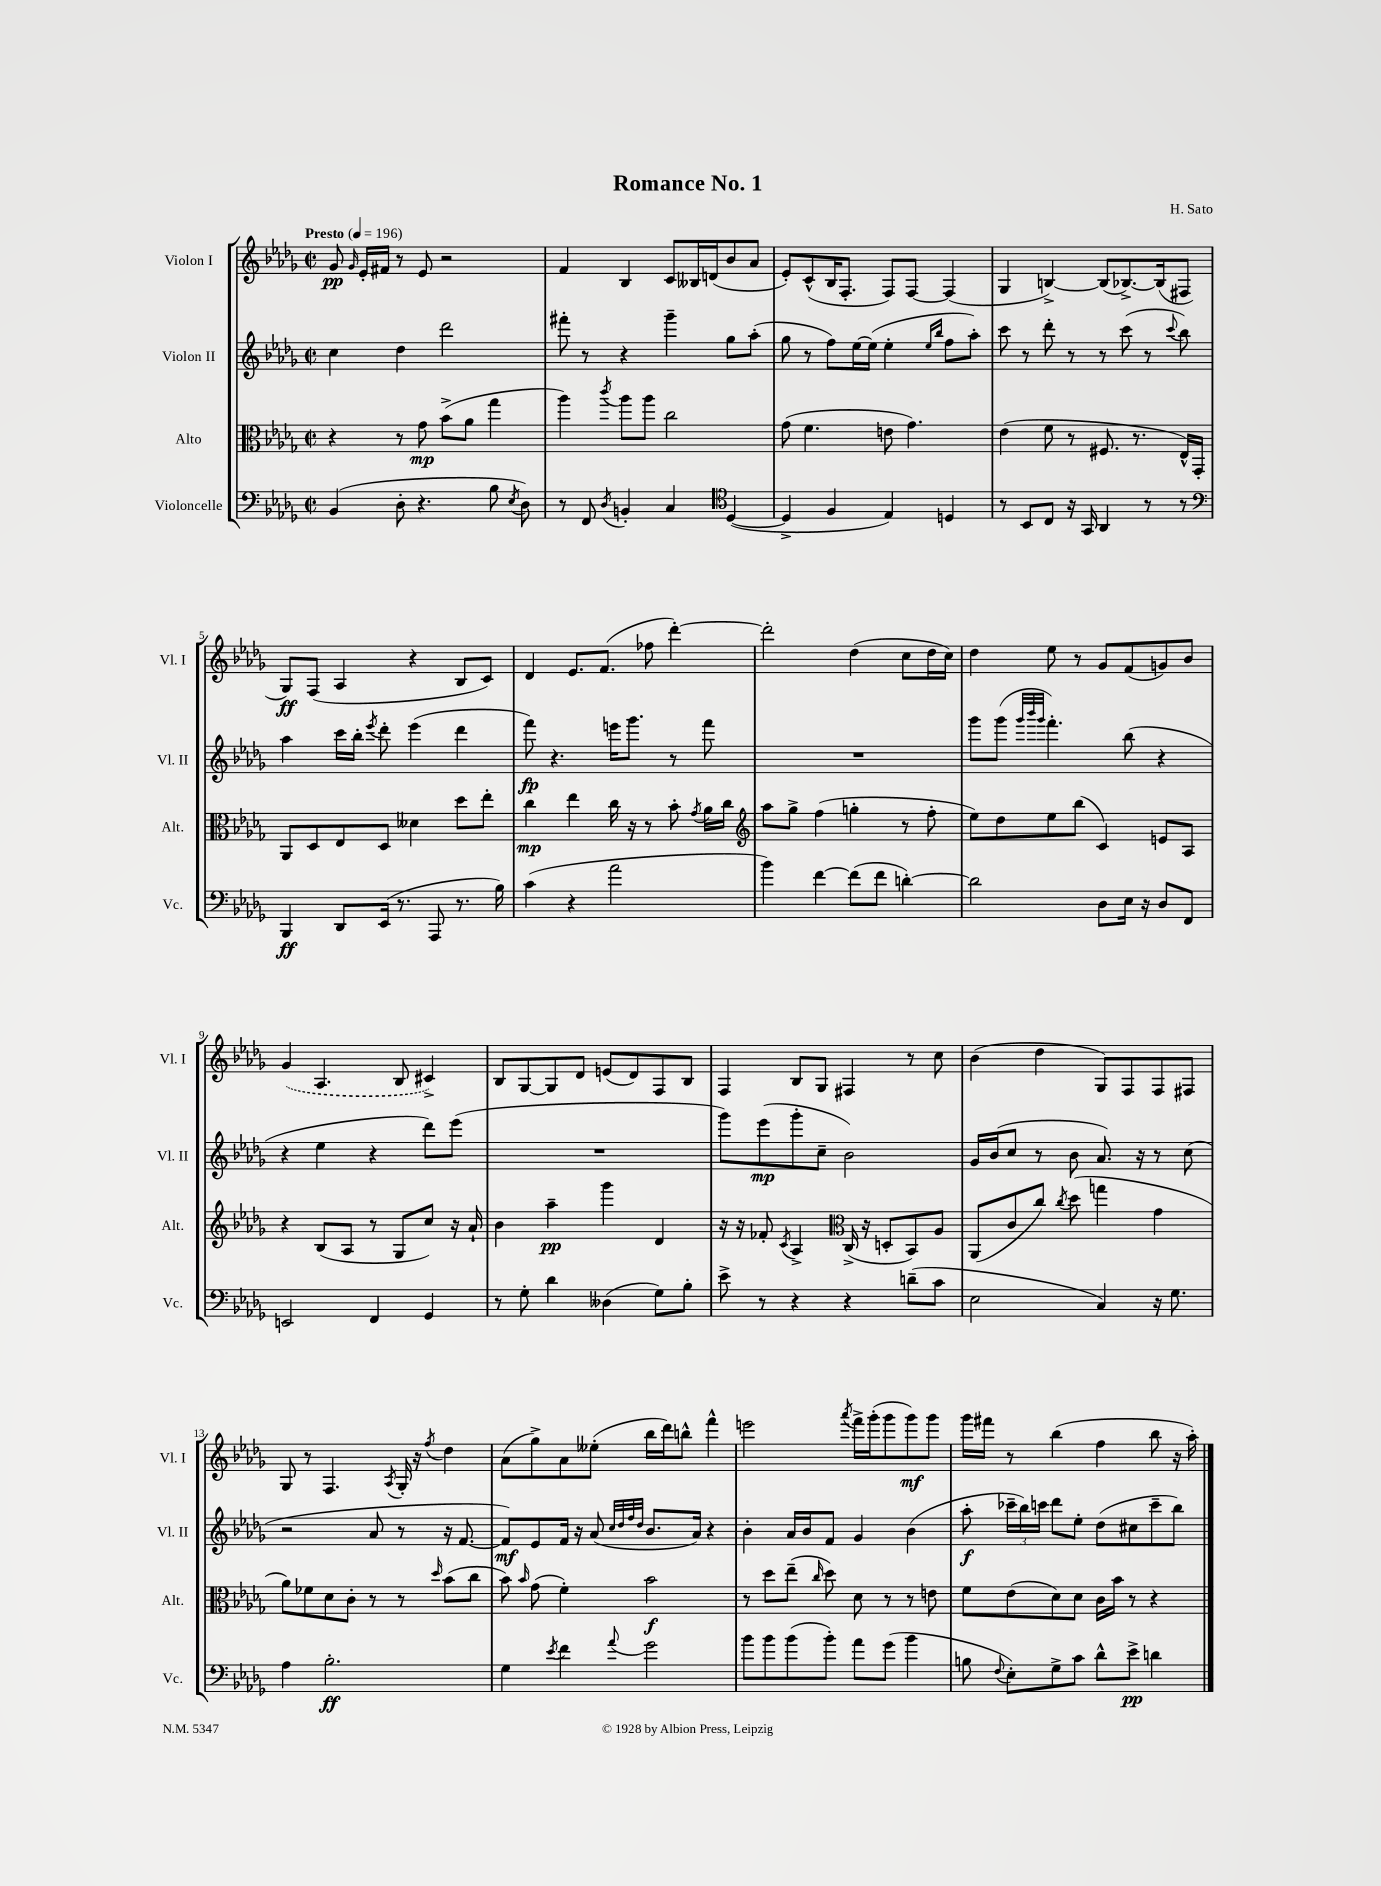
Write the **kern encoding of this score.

**kern	**dynam	**kern	**dynam	**kern	**dynam	**kern	**dynam
*part4	*part4	*part3	*part3	*part2	*part2	*part1	*part1
*staff4	*staff4	*staff3	*staff3	*staff2	*staff2	*staff1	*staff1
*I"Violoncelle	*	*I"Alto	*	*I"Violon II	*	*I"Violon I	*
*I'Vc.	*	*I'Alt.	*	*I'Vl. II	*	*I'Vl. I	*
*clefF4	*	*clefC3	*	*clefG2	*	*clefG2	*
*k[b-e-a-d-g-]	*	*k[b-e-a-d-g-]	*	*k[b-e-a-d-g-]	*	*k[b-e-a-d-g-]	*
*M2/2	*	*M2/2	*	*M2/2	*	*M2/2	*
*met(c|)	*	*met(c|)	*	*met(c|)	*	*met(c|)	*
*MM196	*	*MM196	*	*MM196	*	*MM196	*
=1	=1	=1	=1	=1	=1	=1	=1
!	!	!	!	!	!	!LO:TX:a:B:t=Presto	!
(4BB-/	.	4r	.	4cc\	.	8g-/	pp
.	.	.	.	.	.	16qqg-/	.
.	.	.	.	.	.	16e-'/LL	.
.	.	.	.	.	.	16f#X/JJ	.
8D-'\	.	8r	.	4dd-\	.	8r	.
4.r	.	8g-\	mp	.	.	8e-/	.
.	.	(8b-^\L	.	2ddd-\	.	2r	.
.	.	8a-\J	.	.	.	.	.
8B-\	.	4gg-\	.	.	.	.	.
8qE-/	.	.	.	.	.	.	.
8D-\)	.	.	.	.	.	.	.
=2	=2	=2	=2	=2	=2	=2	=2
8r	.	4aa-\)	.	8fff#X'\	.	4f/	.
8FF/	.	.	.	8r	.	.	.
8qD-/	.	8qccc/	.	.	.	.	.
4BBn'/	.	8aa-\L	.	4r	.	4B-/	.
.	.	8aa-\J	.	.	.	.	.
4C/	.	2cc\	.	4ggg-~\	.	8c/L	.
.	.	.	.	.	.	16B--X/L	.
.	.	.	.	.	.	(16dn/J	.
*clefC4	*	*	*	*	*	*	*
([4D-/	.	.	.	8gg-\L	.	8b-/	.
.	.	.	.	(8aa-'\J	.	8a-/J	.
=3	=3	=3	=3	=3	=3	=3	=3
4D-^/]	.	(8g-\	.	8gg-\	.	8e-'/L)	.
.	.	4.f\	.	8r	.	(8c^^/	.
4F/	.	.	.	8ff\L)	.	16B-/K	.
.	.	.	.	.	.	8.F'/J	.
.	.	.	.	[16ee-\L	.	.	.
.	.	.	.	(16ee-\JJ]	.	.	.
4E-/)	.	8en\	.	4ee-'\	.	8F/L)	.
.	.	4.g-\)	.	.	.	[8F/J	.
.	.	.	.	16qqee-/LL	.	.	.
.	.	.	.	16qqbb-/JJ	.	.	.
4Dn/	.	.	.	8ff\L	.	(4F/]	.
.	.	.	.	8aa-'\J)	.	.	.
=4	=4	=4	=4	=4	=4	=4	=4
8r	.	(4e-\	.	8ccc\	.	4G-/	.
8BB-/L	.	.	.	8r	.	.	.
8C/J	.	8f\	.	8ddd-'\	.	[4Bn^/)	.
16r	.	8r	.	8r	.	.	.
16GG-/	.	.	.	.	.	.	.
4AA-/	.	8.F#X/	.	8r	.	(8B/L]	.
.	.	.	.	(8ccc\	.	[8.B-X^/)	.
.	.	8.r	.	.	.	.	.
8r	.	.	.	8r	.	.	.
.	.	.	.	.	.	(16B-/k]	.
.	.	.	.	8qqccc/	.	.	.
8r	.	16E-^^/LL)	.	8bb-\)	.	8F#X/J	.
.	.	16GG-'/JJ	.	.	.	.	.
!!LO:LB:g=z
=5	=5	=5	=5	=5	=5	=5	=5
*clefF4	*	*	*	*	*	*	*
4BBB-/	ff	8AA-/L	.	4aa-\	.	8G-/L)	ff
.	.	8D-/	.	.	.	(8F/J	.
8DD-/L	.	8E-/	.	16ccc\LL	.	4A-/	.
.	.	.	.	16bb-'\JJ	.	.	.
.	.	.	.	8qeee-/	.	.	.
(16EE-/Jk	.	8D-/J	.	8ddd-'\	.	.	.
8.r	.	.	.	.	.	.	.
.	.	4d--X\	.	(4eee-\	.	4r	.
8AAA-/	.	.	.	.	.	.	.
8.r	.	8dd-\L	.	4ddd-\	.	8B-/L	.
.	.	8ee-'\J	.	.	.	8c/J)	.
16B-\)	.	.	.	.	.	.	.
=6	=6	=6	=6	=6	=6	=6	=6
(4c\	.	4cc\	mp	8fff\)	fp	4d-/	.
.	.	.	.	4.r	.	.	.
4r	.	4ee-\	.	.	.	8.e-/L	.
.	.	.	.	.	.	(8.f/J	.
2a-\	.	16cc\	.	16eeen\KL	.	.	.
.	.	16r	.	8.ggg-\J	.	.	.
.	.	8r	.	.	.	8ff-X\	.
.	.	8b-'\	.	8r	.	[4ddd-'\)	.
.	.	8qg-/	.	.	.	.	.
.	.	16a-\LL	.	8fff\	.	.	.
.	.	16cc\JJ	.	.	.	.	.
=7	=7	=7	=7	=7	=7	=7	=7
*	*	*clefG2	*	*	*	*	*
4b-\)	.	8aa-\L	.	1r	.	2ddd-'\]	.
.	.	8gg-^\J	.	.	.	.	.
[4f\	.	(4ff\	.	.	.	.	.
(8f\L]	.	4ggn'\	.	.	.	(4dd-\	.
8f\J	.	.	.	.	.	.	.
[4dn'\)	.	8r	.	.	.	8cc\L	.
.	.	8ff'\	.	.	.	16dd-\L	.
.	.	.	.	.	.	16cc\JJ)	.
=8	=8	=8	=8	=8	=8	=8	=8
2d\]	.	8ee-\L)	.	8ggg-\L	.	4dd-\	.
.	.	8dd-\	.	(8ggg-\J	.	.	.
.	.	.	.	32qqggg-/LLL	.	.	.
.	.	.	.	32qqbbb-/	.	.	.
.	.	.	.	32qqggg-/JJJ	.	.	.
.	.	8ee-\	.	4.fff'\)	.	8ee-\	.
.	.	(8bb-\J	.	.	.	8r	.
8D-\L	.	4c/)	.	.	.	8g-/L	.
16E-\Jk	.	.	.	(8bb-\	.	(8f/	.
16r	.	.	.	.	.	.	.
8D-/L	.	8en/L	.	4r	.	8gn/)	.
8FF/J	.	8A-/J	.	.	.	8b-/J	.
!!LO:LB:g=z
=9	=9	=9	=9	=9	=9	=9	=9
2EEn/	.	4r	.	4r	.	(4g-/	.
.	.	(8B-/L	.	4ee-\	.	4.A-/	.
.	.	8A-/J	.	.	.	.	.
4FF/	.	8r	.	4r	.	.	.
.	.	8G-/L	.	.	.	8B-/	.
4GG-/	.	8cc/J)	.	8ddd-\L)	.	4c#X^/)	.
.	.	16r	.	(8eee-\J	.	.	.
.	.	16a-`/	.	.	.	.	.
=10	=10	=10	=10	=10	=10	=10	=10
8r	.	4b-\	.	1r	.	8B-/L	.
8G-'\	.	.	.	.	.	[8G-/	.
4d-\	.	4aa-~\	pp	.	.	8G-/]	.
.	.	.	.	.	.	8d-/J	.
(4D--X\	.	4ggg-\	.	.	.	(8en/L	.
.	.	.	.	.	.	8d-/)	.
8G-\L)	.	4d-/	.	.	.	8F/	.
8B-'\J	.	.	.	.	.	8B-/J	.
=11	=11	=11	=11	=11	=11	=11	=11
8e-^\	.	16r	.	8ggg-\L)	.	4F/	.
.	.	16r	.	.	.	.	.
8r	.	8f-X'/	.	(8eee-\	mp	.	.
.	.	8qc/	.	.	.	.	.
4r	.	4A-^/	.	8ggg-'\	.	8B-/L	.
.	.	.	.	8cc~\J	.	8G-/J	.
*	*	*clefC3	*	*	*	*	*
4r	.	(16C^/	.	2b-\)	.	4F#X/	.
.	.	16r	.	.	.	.	.
.	.	8Dn'/L	.	.	.	.	.
(8dn~\L	.	8BB-/)	.	.	.	8r	.
8c\J	.	8A-/J	.	.	.	8cc\	.
=12	=12	=12	=12	=12	=12	=12	=12
2E-\	.	(8AA-/L	.	16g-/LL	.	(4b-\	.
.	.	.	.	(16b-/J	.	.	.
.	.	8c/	.	8cc/J	.	.	.
.	.	8cc/J)	.	8r	.	4dd-\	.
.	.	8qcc/	.	.	.	.	.
.	.	(8dd-\	.	8b-\	.	.	.
4C/)	.	4ggn\	.	8.a-/)	.	8G-/L)	.
.	.	.	.	.	.	8F/	.
.	.	.	.	16r	.	.	.
16r	.	4g-\	.	8r	.	8F/	.
8.G-\	.	.	.	.	.	.	.
.	.	.	.	(8cc\	.	8F#X/J	.
!!LO:LB:g=z
=13	=13	=13	=13	=13	=13	=13	=13
4A-\	.	8a-\L)	.	2r	.	8G-/	.
.	.	8f-X\	.	.	.	8r	.
2.B-'\	ff	8d-\	.	.	.	4.F/	.
.	.	8c'\J	.	.	.	.	.
.	.	8r	.	8a-/	.	.	.
.	.	.	.	.	.	8qA-/	.
.	.	8r	.	8r	.	16G-'/	.
.	.	.	.	.	.	16r	.
.	.	16qqdd-/	.	.	.	8qff/	.
.	.	(8b-\L	.	16r	.	4dd-\	.
.	.	.	.	[8.f/	.	.	.
.	.	8cc\J	.	.	.	.	.
=14	=14	=14	=14	=14	=14	=14	=14
4G-\	.	8b-\)	.	8f/L])	mf	(8a-\L	.
.	.	16qqb-/	.	.	.	.	.
.	.	(8g-\	.	8e-/	.	8gg-^\)	.
8qe-/	.	.	.	.	.	.	.
4f\	.	4f'\)	.	16f/Jk	.	8a-\	.
.	.	.	.	16r	.	.	.
.	.	.	.	(8a-/	.	(8ee--X'\J	.
.	.	.	.	32qqcc/LLL	.	.	.
.	.	.	.	32qqdd-/	.	.	.
.	.	.	.	32qqff/	.	.	.
8qqa-/	.	.	.	32qqdd-/JJJ	.	.	.
2g-\	.	2b-\	f	8.b-/L	.	16bb-\LL	.
.	.	.	.	.	.	16ddd-\J)	.
.	.	.	.	.	.	8bbn^^\J	.
.	.	.	.	16a-/Jk)	.	.	.
.	.	.	.	4r	.	4fff^^\	.
=15	=15	=15	=15	=15	=15	=15	=15
8b-\L	.	8r	.	4b-'\	.	2eeen\	.
8b-\	.	8dd-\L	.	.	.	.	.
(8b-\	.	(8ee-~\J	.	16a-/LL	.	.	.
.	.	.	.	16b-/J	.	.	.
.	.	16qqcc/	.	.	.	.	.
8b-'\J)	.	8dd-\)	.	8f/J	.	.	.
.	.	.	.	.	.	8qaaa-/	.
8a-\L	.	8d-\	.	4g-/	.	16fff^\LL	.
.	.	.	.	.	.	(16ggg-'\J	.
(8g-\J	.	8r	.	.	.	8ggg-\	.
4b-\	.	8r	.	(4b-\	.	8ggg-\)	mf
.	.	8en\	.	.	.	8ggg-\J	.
=16	=16	=16	=16	=16	=16	=16	=16
8Bn\	.	8f\L	.	8aa-'\	f	16ggg-\LL	.
.	.	.	.	.	.	16fff#X\JJ	.
8qqF/	.	.	.	.	.	.	.
8E-'\L)	.	(8e-\	.	24ccc-X~\LL	.	8r	.
.	.	.	.	24bb-\)	.	.	.
.	.	.	.	24cccn\JJ	.	.	.
8G-^\	.	8d-\)	.	8ddd-\L	.	(4bb-\	.
8c\J	.	8d-\J	.	8ee-'\J	.	.	.
8d-^^\L	.	16c\LL	.	(8dd-\L	.	4ff\	.
.	.	16b-\JJ	.	.	.	.	.
8e-^\J	pp	8r	.	8cc#X\	.	.	.
4dn\	.	4r	.	8ccc~\	.	8bb-\	.
.	.	.	.	8bb-\J)	.	16r	.
.	.	.	.	.	.	16aa-'\)	.
==	==	==	==	==	==	==	==
*-	*-	*-	*-	*-	*-	*-	*-
